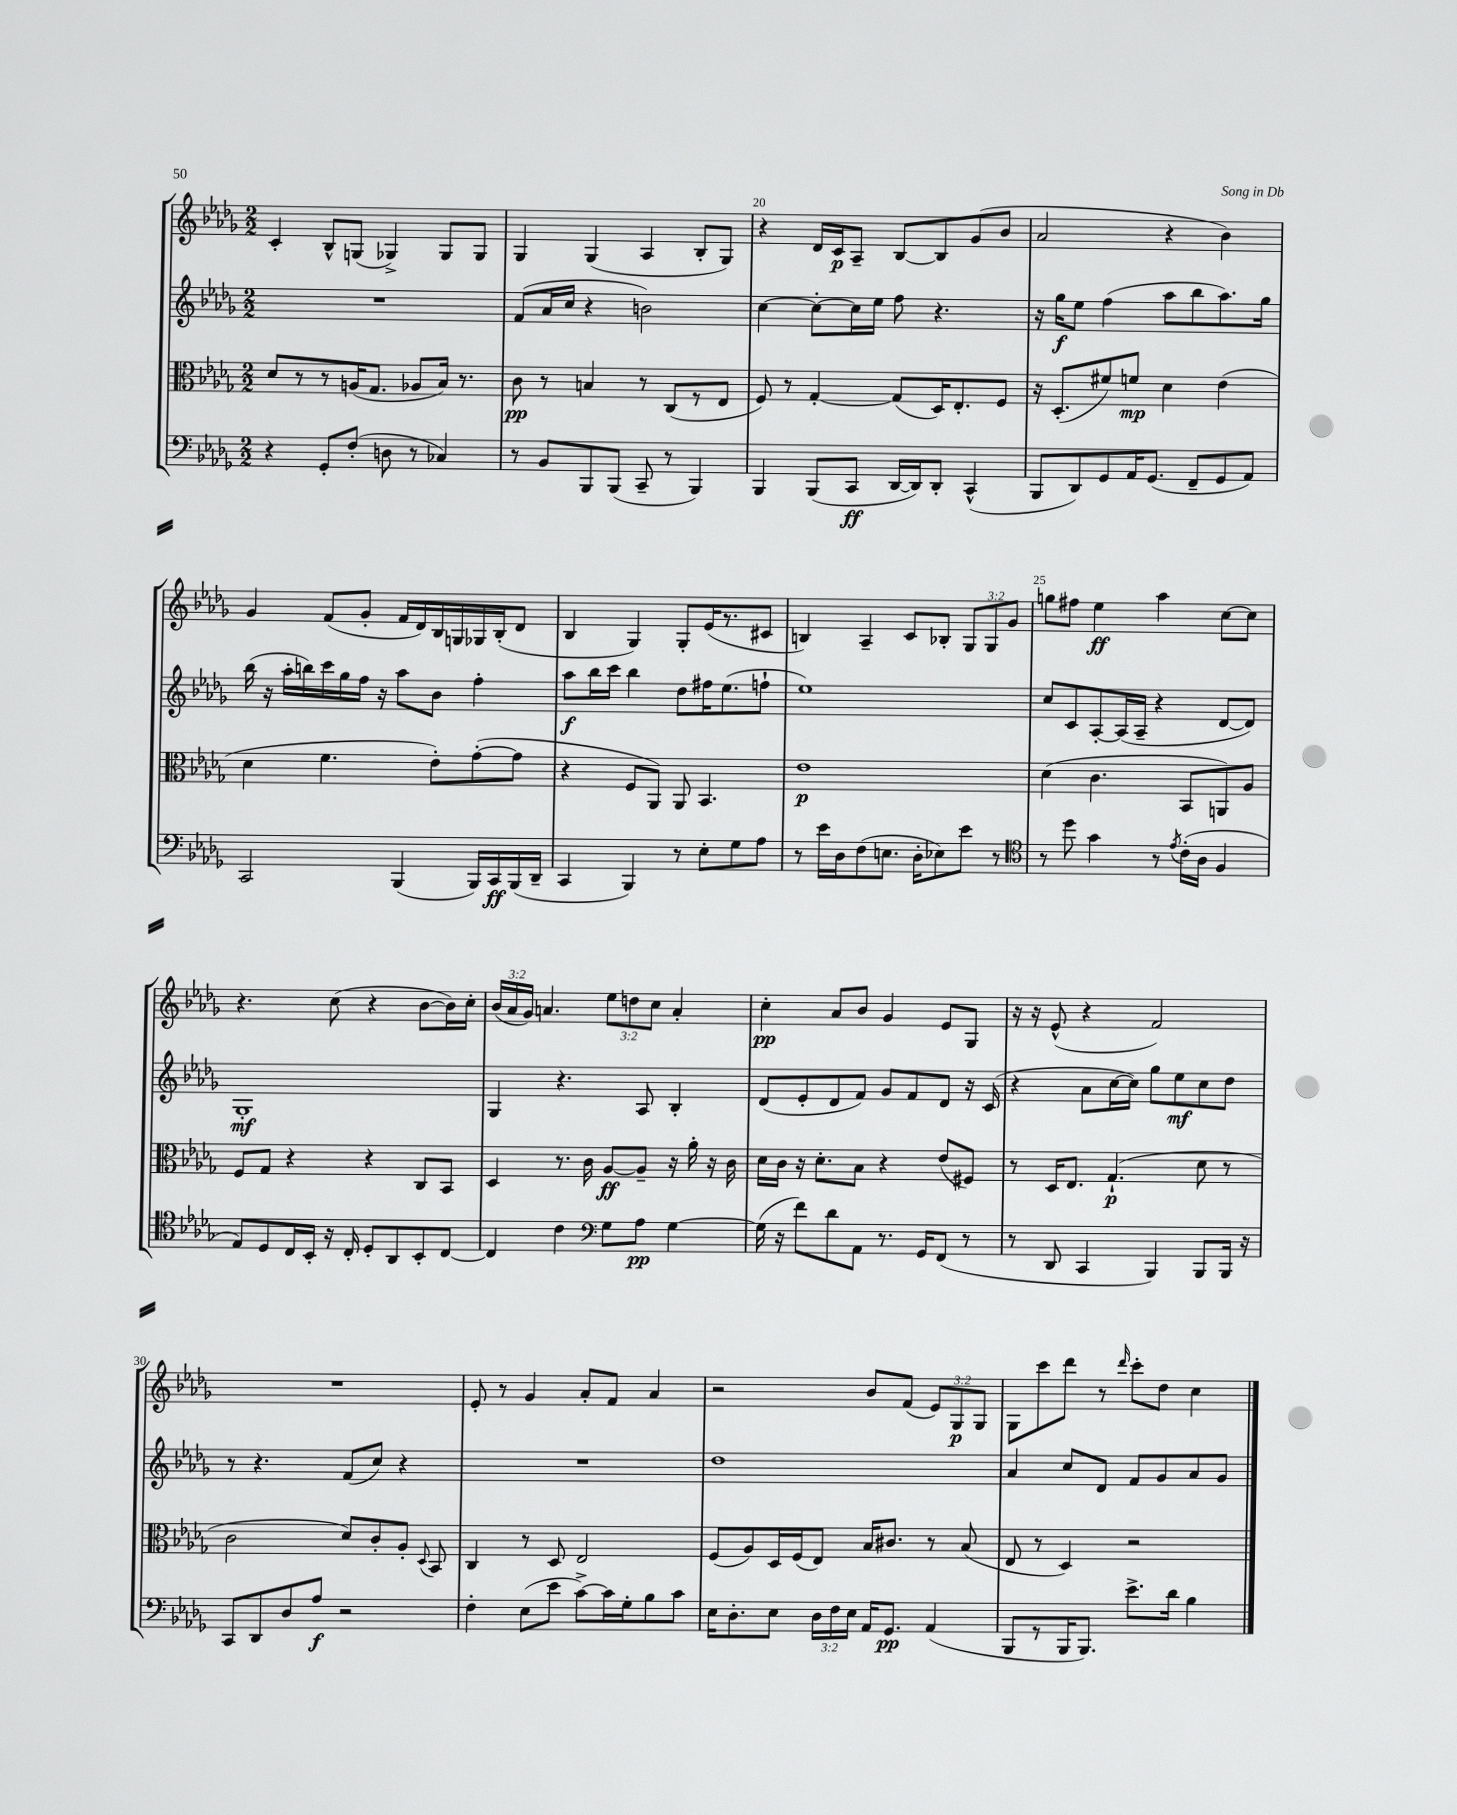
<<
\new StaffGroup <<
\new Staff = "s0" {
    \clef treble \key des \major \numericTimeSignature \time 2/2 \override Staff.TupletNumber.text = #tuplet-number::calc-fraction-text
    \autoBeamOff c'4-. bes8[-^ g8]( ges4->) ges8[ ges8] |
    ges4 ges4( aes4 bes8[-. ges8]) |
    r4 des'16[ c'16\p aes8]-- bes8[~ bes8 ges'8( bes'8] |
    aes'2 r4 bes'4) |
    ges'4 f'8[( ges'8]-. f'16[ des'16) bes16 g16 ges16 bes16-.( des'8] |
    bes4 ges4) ges8[-. ees'16( r8. cis'8] |
    b4) aes4-- c'8[ bes8]-. \tuplet 3/2 { ges8[ ges8 ges'8] } |
    g''8[ fis''8] ees''4\ff aes''4 c''8[~ c''8] |
    r4. c''8( r4 bes'8[~ bes'16) c''16]-. |
    \tuplet 3/2 { bes'16[( aes'16 ges'16]) } a'4. \tuplet 3/2 { ees''8[ d''8 c''8] } a'4-. |
    c''4-.\pp aes'8[ bes'8] ges'4 ees'8[ ges8] |
    r16 r16 ees'8-^( r4 f'2) |
    R1 |
    ees'8-. r8 ges'4 aes'8[-. f'8] aes'4 |
    r2 bes'8[ f'8]( \tuplet 3/2 { ees'8[) ges8\p ges8] } |
    ges8[ c'''8 des'''8] r8 \grace { des'''16 } c'''8[-. des''8] c''4 \bar "|." |
}
\new Staff = "s1" {
    \clef treble \key des \major \numericTimeSignature \time 2/2
    \autoBeamOff R1 |
    f'8[( aes'16 c''16] r4 b'2) |
    c''4~ c''8[~-. c''16 ees''16] f''8 r4. |
    r16 ges''16[\f ees''8] f''4( aes''8[ bes''8 aes''8.) ges''16] |
    bes''16( r16 aes''16[-. b''16) c'''16 ges''16 f''16] r16 aes''8[ bes'8] f''4-. |
    aes''8[\f bes''16 c'''16] bes''4 des''8[ fis''16 ees''8.( f''8]-! |
    ees''1) |
    c''8[ c'8 aes8~-. aes16( aes16]-- r4 des'8[~ des'8]) |
    ges1-.\mf |
    ges4 r4. aes8 bes4-. |
    des'8[( ees'8-. des'8 f'8]) ges'8[ f'8 des'8] r16 c'16( |
    r4 aes'8[ c''16~ c''16]) ges''8[ ees''8\mf c''8 des''8] |
    r8 r4. f'8[( c''8]) r4 |
    R1 |
    des''1 |
    aes'4 c''8[ des'8] f'8[ ges'8 aes'8 ges'8] \bar "|." |
}
\new Staff = "s2" {
    \clef alto \key des \major \numericTimeSignature \time 2/2
    \autoBeamOff des'8[ r8 r8 a16( ges8.] aes8[ bes16]) r8. |
    c'8\pp r8 b4 r8 c8[( r8 ees8] |
    f8) r8 ges4~-. ges8[( des16) ees8.-. f8] |
    r16 des8.[-.( fis'8) f'8]\mp des'4 ees'4( |
    des'4 f'4. ees'8[-.) ges'8~-.( ges'8] |
    r4 f8[ aes,8]) aes,8 bes,4. |
    ees'1\p |
    des'4( c'4. bes,8[ a,8) aes8] |
    f8[ ges8] r4 r4 c8[ bes,8] |
    des4 r8. c'16 aes8[~\ff aes8]-- r16 aes'16-. r16 c'16 |
    des'16[ c'16] r16 des'8.[-. bes8] r4 ees'8[( fis8]) |
    r8 des16[ ees8.] ges4.-!\p( des'8 r8 |
    c'2 des'8[) c'8-. aes8]-. \appoggiatura { des8 } bes,8 |
    c4 r8 des8 ees2 |
    f8[( aes8) des16 f16( ees8]) bes16[ cis'8.] r8 bes8( |
    ees8 r8 des4) r2 \bar "|." |
}
\new Staff = "s3" {
    \clef bass \key des \major \numericTimeSignature \time 2/2 \override Staff.TupletNumber.text = #tuplet-number::calc-fraction-text
    \autoBeamOff r4 ges,8[-. f8]-.( d8 r8 ces4) |
    r8 bes,8[ bes,,8 bes,,8]( c,8-- r8 bes,,4) |
    bes,,4 bes,,8[( c,8]\ff des,16[~ des,16) des,8]-. c,4-^( |
    bes,,8[ des,8) ges,8 aes,16 ges,8.]( f,8[-- ges,8 aes,8]) |
    c,2 bes,,4( bes,,16[) c,16\ff bes,,16( des,16]-- |
    c,4 bes,,4) r8 ees8[-. ges8 aes8] |
    r8 ees'16[ des16 f8( e8.] des16[-. ees8) ees'8] r8 |
    \clef tenor r8 des''8 ges'4 r8 \acciaccatura { ees'8 } c'16[-.( aes16] f4 |
    ees8[) des8 c16 bes,16]-. r16 c16-. des8[-. aes,8 bes,8-. c8]~ |
    c4 c'4 \clef bass ges8[ aes8]\pp ges4~ |
    ges16( r16 f'8[) des'8 aes,8] r8. ges,16[ f,8]( r8 |
    r8 des,8 c,4 bes,,4) bes,,8[ bes,,16] r16 |
    c,8[ des,8 des8 aes8]\f r2 |
    f4-. ees8[( ees'8] c'8[~->) c'16 ges16-. bes8 c'8] |
    ees16[ des8.-. ees8] \tuplet 3/2 { des16[ f16 ees16] } aes,16[ ges,8.]\pp aes,4( |
    bes,,8[ r8 bes,,16 bes,,8.]) ees'8.[-> des'16] bes4 \bar "|." |
}
>>
>>
\layout { \context { \Score currentBarNumber = #18 \override BarNumber.break-visibility = ##(#f #t #t) barNumberVisibility = #(every-nth-bar-number-visible 5) } }
